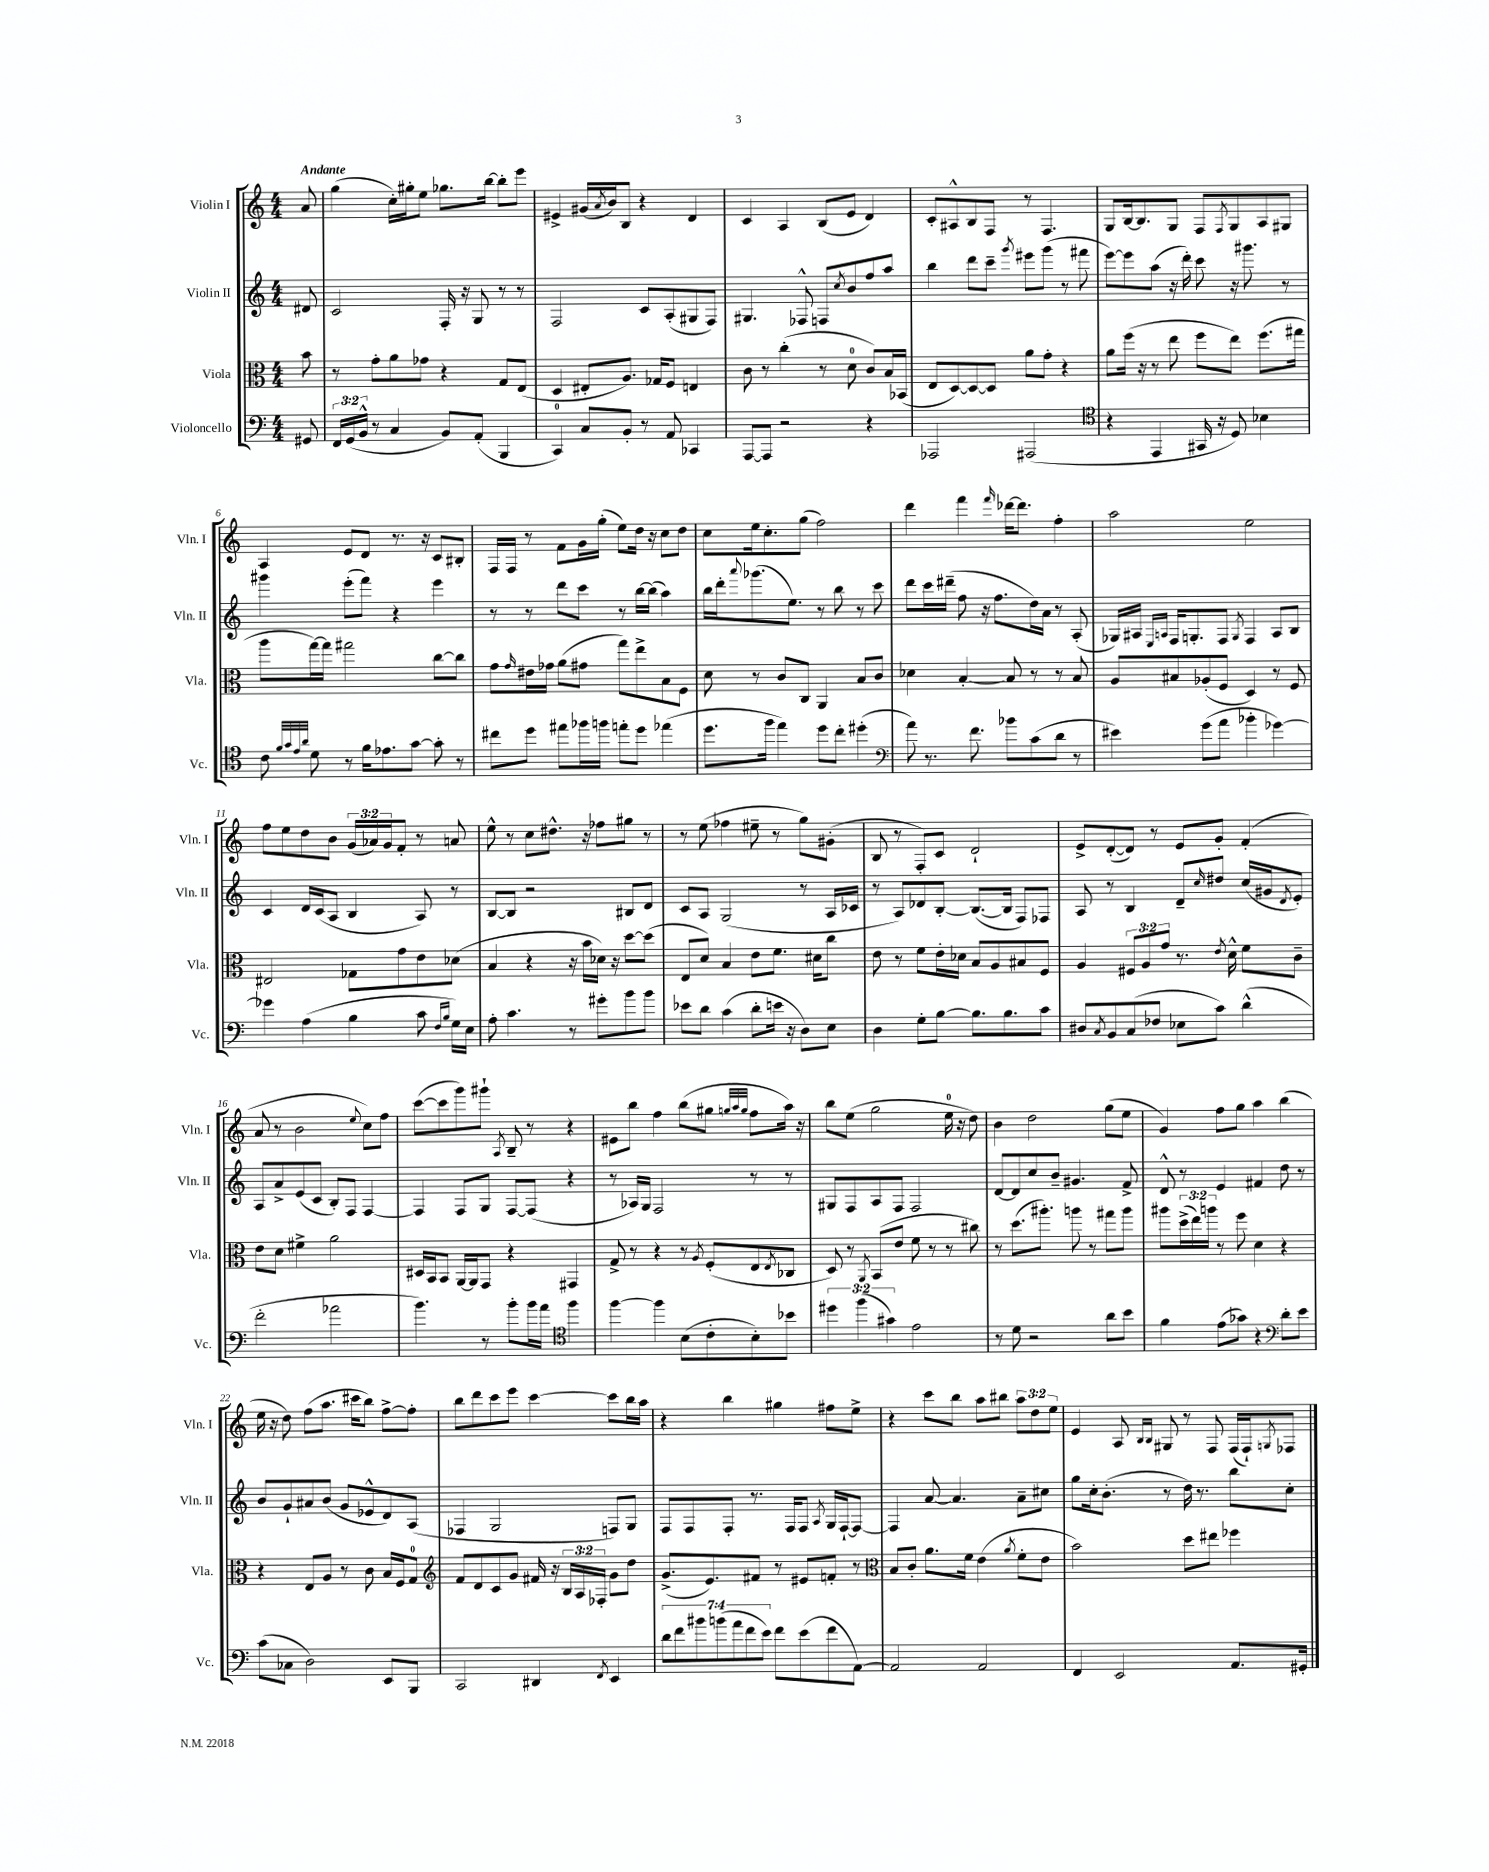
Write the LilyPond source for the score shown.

<<
\new StaffGroup <<
\new Staff = "s0" \with { instrumentName = "Violin I" shortInstrumentName = "Vln. I" } {
    \clef treble \key c \major \numericTimeSignature \time 4/4 \override Staff.TupletNumber.text = #tuplet-number::calc-fraction-text \partial 8 \tempo "Andante"
    a'8 |
    g''4( c''16-.) gis''16-. e''8 ges''8. b''16~ b''8-. e'''8 |
    eis'4-> gis'16( \acciaccatura { a'8 } b'16) b8 r4 d'4 |
    c'4 a4 b8( e'8 d'4) |
    c'8-. ais8-^ b8 f8 r8 f4. |
    g8 b16~ b8. g8 f8 \acciaccatura { f8 } g8 a8 gis8 |
    a4 e'8 d'8 r8. r16 c'8 bis8-. |
    f16 f16 r8 f'8 g'16 g''16-.( e''8) d''16 r16 c''8 d''8 |
    c''8 e''16 c''8.-. g''8( f''2) |
    d'''4 f'''4 \grace { f'''16 } des'''16~ des'''8. f''4-. |
    a''2 e''2 |
    f''8 e''8 d''8 b'8 \tuplet 3/2 { g'16( aes'16) g'16 } f'8-. r8 a'8 |
    e''8-^ r8 c''8 dis''8.-^ r16 fes''8 gis''8 r8 |
    r8 e''8( fes''4 eis''8-- r8 g''8) gis'8-.( |
    b8 r8 f8-.) c'8 d'2-! |
    e'8-> d'8~-.( d'8) r8 e'8 g'8-. f'4-.( |
    a'8 r8 b'2 \appoggiatura { e''8 } c''8) f''8 |
    c'''8~( c'''8 g'''8) gis'''8-! \acciaccatura { a8 } b8-- r8 r4 |
    eis'8 b''8 f''4 b''8( gis''8 \grace { g''32 a''32 g''32 } f''8 a''16) r16 |
    b''8 e''8( g''2 e''16-0 r16 d''8) |
    b'4 d''2 g''8( e''8 |
    g'4) f''8 g''8 a''4 b''4( |
    e''16 r16 d''8) f''8( a''8. cis'''16 b''8) f''8~-> f''8-. |
    b''8 d'''8 c'''8 e'''8 c'''4~ c'''8 b''16 a''16 |
    r4 b''4 gis''4 fis''8 e''8-> |
    r4 c'''8 b''8 a''8 bis''8 \tuplet 3/2 { a''8 d''8 e''8 } |
    e'4 a8 \grace { b16 b16 } gis8 r8 f8 f16( f16-!) \acciaccatura { g8 } fes8 \bar "|." |
}
\new Staff = "s1" \with { instrumentName = "Violin II" shortInstrumentName = "Vln. II" } {
    \clef treble \key c \major \numericTimeSignature \time 4/4 \partial 8
    dis'8 |
    c'2 f16-. r16 g8 r8 r8 |
    f2 c'8 a8-.( gis8 f8) |
    gis4. fes8-^ f8 \acciaccatura { c''8 } b'8 f''8 a''8 |
    b''4 d'''8 c'''8-- \acciaccatura { g'''8 } eis'''8 g'''8( r8 fis'''8 |
    e'''8~) e'''8 a''8( r16 d'''16-.) c'''8 r16 gis'''8. r8 |
    gis'''4 e'''8-.( f'''8) r4 e'''4 |
    r8 r8 d'''8 c'''8 r8 b''16~ b''16( a''4) |
    b''16 d'''16-. \appoggiatura { a'''8 } ges'''8.( e''8.) r8 b''8 r8 c'''8 |
    d'''8 c'''16 dis'''16--( f''8 r16 f''8. d''16) a'16 r8 a8-.( |
    ges16) ais16 \grace { e16 a16 } f16 g8.-. f8 \acciaccatura { g8 } f4 a8 b8 |
    c'4 d'16 c'16( a8 b4 a8) r8 |
    b8~ b8 r2 bis8 d'8 |
    c'8 a8 g2( r8 a16 ces'16 |
    r8 a8) des'8 b8~-. b8.~( b16 f8) fes8 |
    a8 r8 b4 d'8-- \grace { c''16 } dis''8 c''16( gis'16 \acciaccatura { d'8 } e'8-.) |
    a8 a'8-> e'8( c'8 b8-.) f8 f4~ |
    f4 f8 g8 f8~ f8( r4 |
    r8 aes16) g16 f2 r8 r8 |
    gis8 f8 a8 f8 f2 |
    d'8~ d'8 c''8 b'8-- gis'4. f'8-> |
    d'8-^ r8 e'4 fis'4 d''8 r8 |
    b'8 g'8-! ais'8 b'8( g'8 ees'8-^ d'8) a8( |
    fes4 g2 f8) g8 |
    f8 f8 f8-. r8. f16 f8 \acciaccatura { a8 } g16 f16~-! f8~ |
    f4 a'8~ a'4. a'8-- cis''8 |
    g''8 c''16-. b'8.-.( r8 d''16) r8. b''8 c''8-. \bar "|." |
}
\new Staff = "s2" \with { instrumentName = "Viola" shortInstrumentName = "Vla." } {
    \clef alto \key c \major \numericTimeSignature \time 4/4 \override Staff.TupletNumber.text = #tuplet-number::calc-fraction-text \partial 8
    b'8 |
    r8 g'8-. a'8 ges'8 r4 g8 e8( |
    d4 eis8-. a8.) ges16 f8 e4 |
    c'8 r8 c''4-.( r8 d'8-0 c'8) b16 bes,16( |
    e8 d8~) d8~ d8 a'8 g'8-. r4 |
    a'8 f''16( r16 r8 e''8 f''8 e''8) f''8.( gis''16 |
    a''8 g''16~) g''16 gis''2 c''8~ c''8 |
    g'8 \grace { g'16 } eis'16 ges'16 a'8( gis'8 g''8) e''8-> b8 f8 |
    d'8 r8 c'8 c8 a,4 b8 c'8 |
    des'4 b4~-. b8 r8 r8 b8 |
    a8 bis8 aes8-.( f8 d4) r8 f8 |
    eis2 ges8 g'8 e'8 des'8( |
    b4 r4 r16 b'16 des'16) r16 d''8~ d''8( |
    e8 d'8) b4 e'8 f'8. dis'16 c''8 |
    e'8 r8 f'8 e'16-. des'16 b8 a8 bis8 f8 |
    a4 \tuplet 3/2 { fis8 a8 g'8 } r8. \acciaccatura { e'8 } d'16-^ f'8 c'8-- |
    e'8 d'8 fis'4-> a'2 |
    dis16 b,16 b,8 a,16~ a,16 g,8 r4 gis,4 |
    g8-> r8 r4 r8 \acciaccatura { a8 } f8-.( e8 \acciaccatura { e8 } ces8 |
    d8) r8 \acciaccatura { a,8 } b,8( e'8 f'8 r8 r8 cis''8) |
    r8 d''8.( ais''8.-.) a''8 r8 gis''8 a''8 |
    ais''8 \tuplet 3/2 { d''16->( e''16) a''16 } r8 f''8 d'4 r4 |
    r4 e8 a8 r8 c'8 b16 f16 g8-0 |
    \clef treble f'8 d'8 c'8 g'8 fis'16 r16 \tuplet 3/2 { b16 a16 fes16-. } g'8 d''8 |
    g'8.->( e'8.) fis'8 r8 eis'8 f'8-. r8 |
    \clef alto b8 c'8-. a'8. f'16 e'4( \acciaccatura { a'8 } f'8-. e'8 |
    b'2) d''8 eis''8 fes''4 \bar "|." |
}
\new Staff = "s3" \with { instrumentName = "Violoncello" shortInstrumentName = "Vc." } {
    \clef bass \key c \major \numericTimeSignature \time 4/4 \override Staff.TupletNumber.text = #tuplet-number::calc-fraction-text \partial 8
    gis,8 |
    \tuplet 3/2 { f,16 g,16( b,16-^ } r8 c4 b,8) a,8-.( b,,4 |
    c,4-0) c8 b,8-. r8 a,8 ces,4 |
    a,,8~ a,,8 r2 r4 |
    aes,,2 ais,,2( |
    \clef tenor r4 e,4 gis,16 r16 d8) bes4 |
    c'8 \grace { f'32 g'32 e'32 a'32 } d'8 r8 f'16 ees'8. g'8~ g'8-. r8 |
    cis''8 d''8 eis''8 fes''16 f''16 e''8-. d''8 ees''4( |
    d''8. f''16 e''4) d''8 c''8-. dis''4-.( |
    \clef bass a'8) r8. f'8. bes'8 c'8( d'8 r8 |
    eis'4) g'8( a'8 bes'4-. ges'4~) |
    ges'4 a4( b4 c'8 \grace { f16 b16 } g16) e16 |
    a8-. c'4. r8 gis'8-. b'8 b'8 |
    ees'8 d'8 c'4( d'8-. e'16 r16 d8) e8 |
    d4 g8-. b8~ b8. b8. c'8 |
    dis8 \acciaccatura { c8 } b,8 c8( fes8 ees8 c'8) d'4-^( |
    f'2-. aes'2 |
    b'4.) r8 b'8-. b'16 a'16 \clef tenor f''4 |
    f''4~ f''4 b8( c'8-. b8-.) bes'8 |
    \tuplet 3/2 { dis''4 f''4( gis'4) } e'2 |
    r8 d'8 r2 a'8 b'8 |
    f'4 e'8( ges'8) r4 \clef bass d'8-. e'8 |
    c'8( ces8 d2) e,8 b,,8 |
    c,2 dis,4 \acciaccatura { f,8 } e,4 |
    \tuplet 7/4 { d'8 f'8 bis'8 b'8( a'8 f'8 e'8) } f'8 e'8( f'8 a,8~) |
    a,2 a,2 |
    f,4 e,2 a,8. gis,16-. \bar "|." |
}
>>
>>
